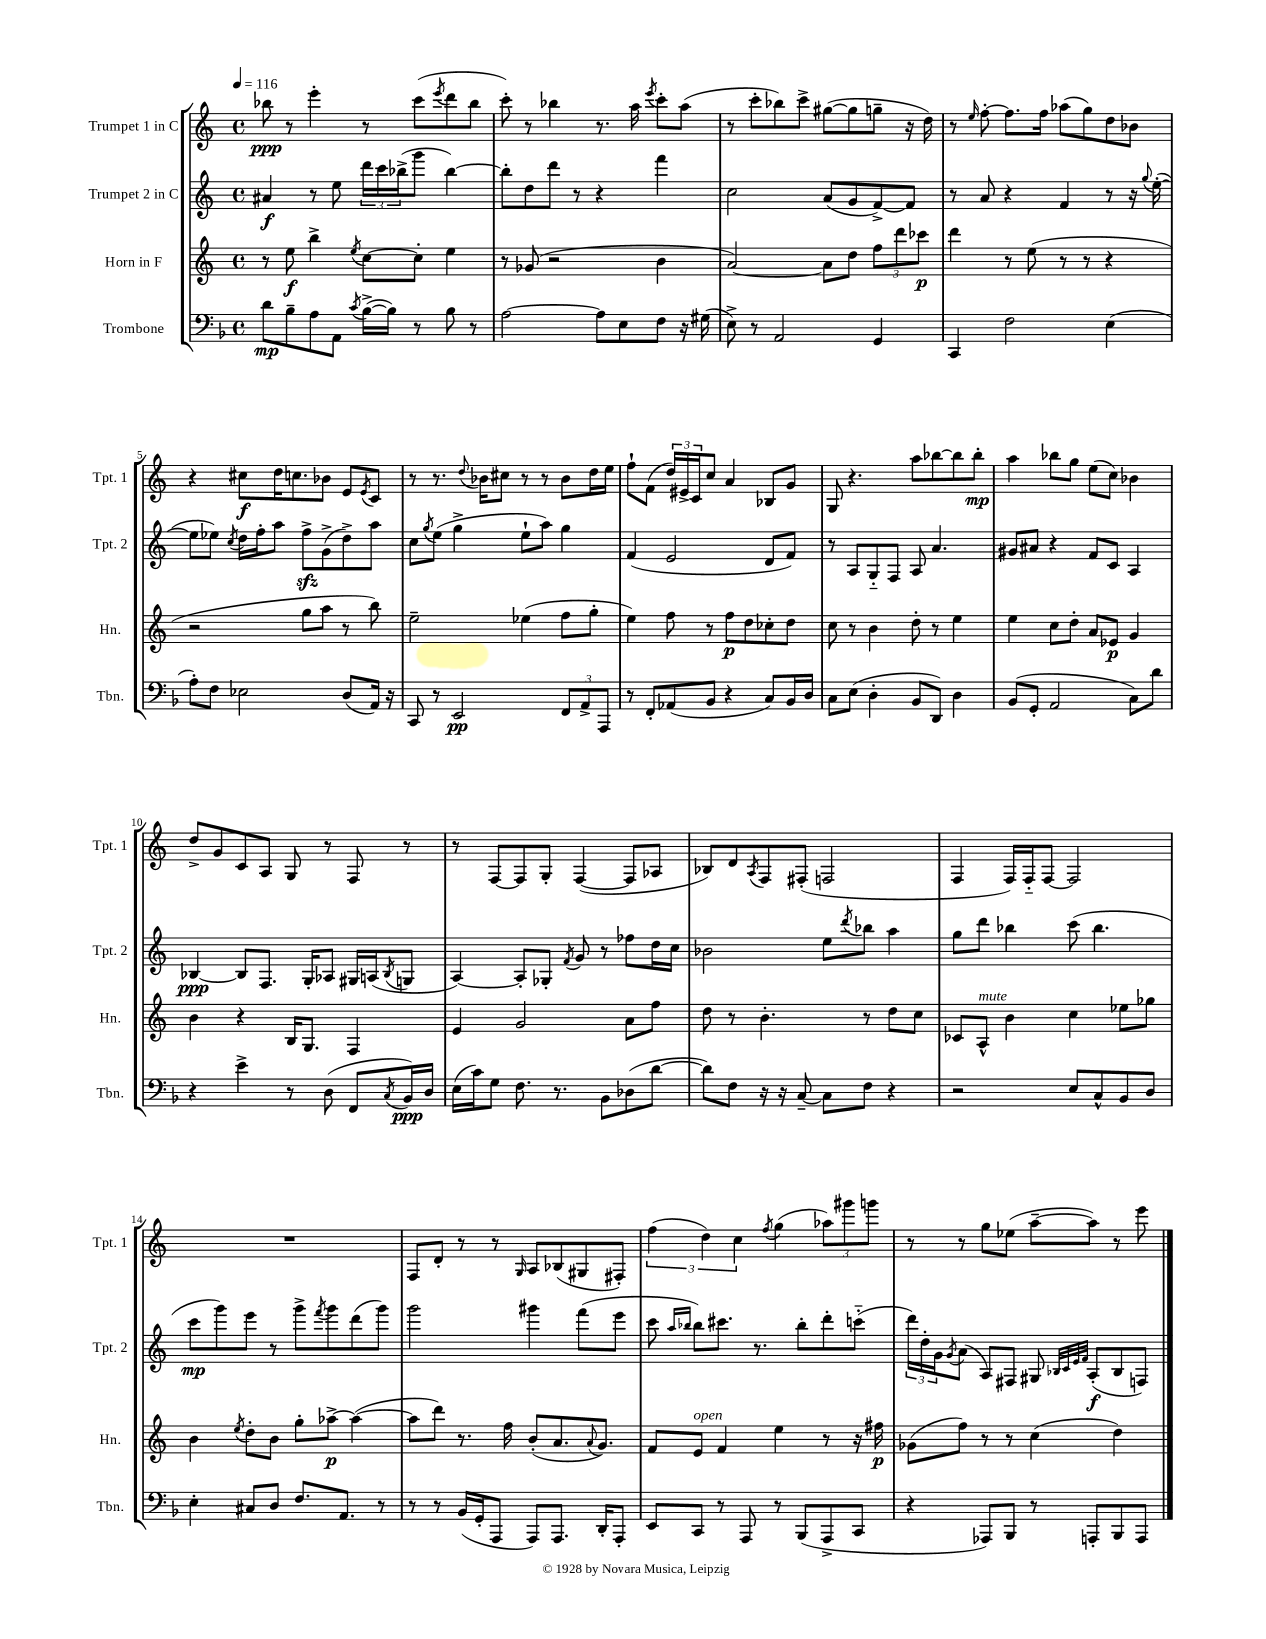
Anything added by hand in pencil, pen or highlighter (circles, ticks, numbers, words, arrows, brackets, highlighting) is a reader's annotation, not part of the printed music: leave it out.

**kern	**dynam	**kern	**dynam	**kern	**dynam	**kern	**dynam
*part4	*part4	*part3	*part3	*part2	*part2	*part1	*part1
*staff4	*staff4	*staff3	*staff3	*staff2	*staff2	*staff1	*staff1
*I"Trombone	*	*I"Horn in F	*	*I"Trumpet 2 in C	*	*I"Trumpet 1 in C	*
*I'Tbn.	*	*I'Hn.	*	*I'Tpt. 2	*	*I'Tpt. 1	*
*clefF4	*	*clefG2	*	*clefG2	*	*clefG2	*
*k[b-]	*	*k[]	*	*k[]	*	*k[]	*
*M4/4	*	*M4/4	*	*M4/4	*	*M4/4	*
*met(c)	*	*met(c)	*	*met(c)	*	*met(c)	*
*MM116	*	*MM116	*	*MM116	*	*MM116	*
=1	=1	=1	=1	=1	=1	=1	=1
8d\L	mp	8r	.	4a#X/	f	8bb-X\	ppp
8B-~\	.	8ee\	f	.	.	8r	.
8A\	.	4bb^\	.	8r	.	4eee'\	.
8AA\J	.	.	.	8ee\	.	.	.
8qc/	.	8qee/	.	.	.	.	.
([16B-^\LL	.	[8cc\L	.	24ddd\LL	.	8r	.
.	.	.	.	24ccc\	.	.	.
16B-\JJ])	.	.	.	.	.	.	.
.	.	.	.	(24bb-X^\J	.	.	.
8r	.	8cc'\J]	.	8ggg\J	.	(8ccc\L	.
.	.	.	.	.	.	8qeee/	.
8B-\	.	4ee\	.	[4bb-\)	.	8ddd\	.
8r	.	.	.	.	.	8bb-\J	.
=2	=2	=2	=2	=2	=2	=2	=2
[2A\	.	8r	.	8bb-'\L]	.	8ccc'\)	.
.	.	(8g-X/	.	8dd\	.	8r	.
.	.	2r	.	8ddd\J	.	4bb-X\	.
.	.	.	.	8r	.	.	.
8A\L]	.	.	.	4r	.	8.r	.
8E\	.	.	.	.	.	.	.
.	.	.	.	.	.	16aa\	.
.	.	.	.	.	.	8qeee/	.
8F\J	.	4b\	.	4fff\	.	8ccc'\L	.
16r	.	.	.	.	.	(8aa\J	.
(16G#X\	.	.	.	.	.	.	.
=3	=3	=3	=3	=3	=3	=3	=3
8E^\)	.	[2a/)	.	2cc\	.	8r	.
8r	.	.	.	.	.	8ccc'\L	.
2AA/	.	.	.	.	.	8bb-X\)	.
.	.	.	.	.	.	8ccc^\J	.
.	.	8a\L]	.	(8a/L	.	([8gg#X\L	.
.	.	8dd\J	.	8g/	.	8gg#\]	.
4GG/	.	12ff\L	.	[8f^/)	.	8ggn~\J	.
.	.	12ddd\	.	.	.	.	.
.	.	.	.	8f/J]	.	16r	.
.	.	12ccc-X\J	p	.	.	.	.
.	.	.	.	.	.	16dd\)	.
=4	=4	=4	=4	=4	=4	=4	=4
4CC/	.	4ddd\	.	8r	.	8r	.
.	.	.	.	.	.	16qqee/	.
.	.	.	.	8a/	.	[8ff'\	.
2F\	.	8r	.	4r	.	8.ff\L]	.
.	.	(8ee\	.	.	.	.	.
.	.	.	.	.	.	16ff\Jk	.
.	.	8r	.	4f/	.	(8aa-X\L	.
.	.	8r	.	.	.	8gg\)	.
(4E\	.	4r	.	8r	.	8dd\	.
.	.	.	.	16r	.	8b-X\J	.
.	.	.	.	8qqgg/	.	.	.
.	.	.	.	([16ee'\	.	.	.
!!LO:LB:g=z
=5	=5	=5	=5	=5	=5	=5	=5
8A'\L)	.	2r	.	8ee\L]	.	4r	.
8F\J	.	.	.	8ee-X\J)	.	.	.
.	.	.	.	8qcc/	.	.	.
2E-X\	.	.	.	16dd\LL	.	8cc#X\L	f
.	.	.	.	16ff'\J	.	.	.
.	.	.	.	8aa\J	.	16dd\K	.
.	.	.	.	.	.	8.ccn\	.
.	.	8gg\L	.	8ffzz^\L	.	.	.
.	.	8aa\J	.	(8g^\	.	8b-X\J	.
(8D/L	.	8r	.	8dd^\)	.	8e/L	.
.	.	.	.	.	.	8qe/	.
16AA/Jk)	.	8bb\)	.	8aa\J	.	8c/J	.
16r	.	.	.	.	.	.	.
=6	=6	=6	=6	=6	=6	=6	=6
8CC/	.	2ee~\	.	8cc\L	.	8r	.
.	.	.	.	8qgg/	.	.	.
8r	.	.	.	(8ee\J	.	8.r	.
2EE/	pp	.	.	4gg^\	.	.	.
.	.	.	.	.	.	8qqdd/	.
.	.	.	.	.	.	16b-X\KL	.
.	.	.	.	.	.	8cc#X\J	.
.	.	(4ee-X\	.	8ee`\L	.	8r	.
.	.	.	.	8aa\J)	.	8r	.
12FF/L	.	8ff\L	.	4gg\	.	8b-\L	.
12AA^/	.	.	.	.	.	.	.
.	.	8gg'\J	.	.	.	16dd\L	.
12AAA/J	.	.	.	.	.	.	.
.	.	.	.	.	.	16ee\JJ	.
=7	=7	=7	=7	=7	=7	=7	=7
8r	.	4ee\)	.	(4f/	.	8ff`\L	.
8FF'/L	.	.	.	.	.	(8f\J	.
(8AA-X/	.	8ff\	.	2e/	.	24dd/LL)	.
.	.	.	.	.	.	24e#X^/	.
.	.	.	.	.	.	24c/J	.
8BB-/J	.	8r	.	.	.	8cc/J	.
4r	.	8ff\L	p	.	.	4a/	.
.	.	8dd\	.	.	.	.	.
8C/L)	.	8cc-X'\	.	8d/L	.	8B-X/L	.
16BB-/L	.	8dd\J	.	8f/J)	.	8g/J	.
16D/JJ	.	.	.	.	.	.	.
=8	=8	=8	=8	=8	=8	=8	=8
8C\L	.	8cc\	.	8r	.	8G/	.
(8E\J	.	8r	.	8A/L	.	4.r	.
4D'\	.	4b\	.	8G/	.	.	.
.	.	.	.	8F/J	.	.	.
8BB-/L	.	8dd'\	.	8A/	.	8aa\L	.
8DD/J)	.	8r	.	4.a/	.	[8bb-X\	.
4D\	.	4ee\	.	.	.	8bb-\]	.
.	.	.	.	.	.	8bb-'\J	mp
=9	=9	=9	=9	=9	=9	=9	=9
(8BB-/L	.	4ee\	.	8g#X/L	.	4aa\	.
8GG'/J	.	.	.	8a#X/J	.	.	.
2AA/	.	8cc\L	.	4r	.	8bb-X\L	.
.	.	8dd'\J	.	.	.	8gg\J	.
.	.	8a/L	.	8f/L	.	(8ee\L	.
.	.	8e-X/J	p	8c/J	.	8cc\J)	.
8C\L)	.	4g/	.	4A/	.	4b-X\	.
8d\J	.	.	.	.	.	.	.
!!LO:LB:g=z
=10	=10	=10	=10	=10	=10	=10	=10
4r	.	4b\	.	[4B-X/	ppp	8dd^/L	.
.	.	.	.	.	.	8g/	.
4e^\	.	4r	.	8B-/L]	.	8c/	.
.	.	.	.	8.F/J	.	8A/J	.
8r	.	16B/KL	.	.	.	8G/	.
.	.	8.G/J	.	16G'/KL	.	.	.
(8D\	.	.	.	8A-X/J	.	8r	.
8FF/L	.	4F/	.	16G#X/LL	.	8F/	.
.	.	.	.	(16An/J	.	.	.
8qC/	.	.	.	8qB-/	.	.	.
16BB-/L)	ppp	.	.	8Gn/J	.	8r	.
16D/JJ	.	.	.	.	.	.	.
=11	=11	=11	=11	=11	=11	=11	=11
(16E\LL	.	4e/	.	[4A/)	.	8r	.
16c\J)	.	.	.	.	.	.	.
8G\J	.	.	.	.	.	[8F/L	.
8.F\	.	2g/	.	8A'/L]	.	8F/]	.
.	.	.	.	8G-X'/J	.	8G'/J	.
8.r	.	.	.	.	.	.	.
.	.	.	.	8qf/	.	.	.
.	.	.	.	8g/	.	([4F/	.
8BB-\L	.	.	.	8r	.	.	.
(8D-X\	.	8a\L	.	8ff-X\L	.	8F/L]	.
[8d\J	.	8ff\J	.	16dd\L	.	8A-X/J	.
.	.	.	.	16cc\JJ	.	.	.
=12	=12	=12	=12	=12	=12	=12	=12
8d\L])	.	8dd\	.	2b-X\	.	8B-X/L)	.
8F\J	.	8r	.	.	.	8d/	.
.	.	.	.	.	.	8qA/	.
16r	.	4.b'\	.	.	.	8F/	.
16r	.	.	.	.	.	.	.
[8C~/	.	.	.	.	.	(8F#X'/J	.
8C\L]	.	.	.	8ee\L	.	2Fn/	.
.	.	.	.	8qddd/	.	.	.
8F\J	.	8r	.	8bb-X\J	.	.	.
4r	.	8dd\L	.	4aa\	.	.	.
.	.	8cc\J	.	.	.	.	.
=13	=13	=13	=13	=13	=13	=13	=13
2r	.	8c-X/L	.	8gg\L	.	4F/	.
!	!	!LO:TX:a:i:t=mute	!	!	!	!	!
.	.	8A^^/J	.	8ddd\J	.	.	.
.	.	4b\	.	4bb-X\	.	16F/LL)	.
.	.	.	.	.	.	16F/J	.
.	.	.	.	.	.	[8F/J	.
8E/L	.	4cc\	.	(8ccc\	.	2F/]	.
8C^^/	.	.	.	4.bb-\	.	.	.
8BB-/	.	8ee-X\L	.	.	.	.	.
8D/J	.	8gg-X\J	.	.	.	.	.
!!LO:LB:g=z
=14	=14	=14	=14	=14	=14	=14	=14
4E'\	.	4b\	.	8ccc\L	mp	1r	.
.	.	.	.	8ggg\)	.	.	.
.	.	8qee/	.	.	.	.	.
8C#X/L	.	8dd'\L	.	8eee\J	.	.	.
8D/J	.	8b\J	.	8r	.	.	.
8.F/L	.	8gg'\L	.	8ggg^\L	.	.	.
.	.	.	.	8qfff/	.	.	.
.	.	[8aa-X^\J	p	8ggg\	.	.	.
8.AA/J	.	.	.	.	.	.	.
.	.	(4aa-\_	.	(8ddd\	.	.	.
8r	.	.	.	8ggg\J)	.	.	.
=15	=15	=15	=15	=15	=15	=15	=15
8r	.	8aa-\L]	.	2ggg\	.	8F/L	.
8r	.	8ddd\J)	.	.	.	8d'/J	.
(16BB-/LL	.	8.r	.	.	.	8r	.
16GG'/J	.	.	.	.	.	.	.
8AAA/J	.	.	.	.	.	8r	.
.	.	16ff\	.	.	.	.	.
.	.	.	.	.	.	16qqG/	.
8AAA/L)	.	(8b'/L	.	4ggg#X\	.	8A/L	.
8.AAA/J	.	8.a/	.	.	.	(8B-X/	.
.	.	.	.	(8fff\L	.	8G#X/	.
.	.	8qqa/	.	.	.	.	.
16DD'/KL	.	8.g/J)	.	.	.	.	.
8AAA'/J	.	.	.	8eee\J	.	8F#X'/J)	.
=16	=16	=16	=16	=16	=16	=16	=16
8EE/L	.	8f/L	.	8ccc\	.	(6ff\	.
.	.	.	.	16qqaa/LL	.	.	.
.	.	.	.	16qqbb-X/JJ	.	.	.
!	!	!LO:TX:a:i:t=open	!	!	!	!	!
8CC/J	.	8e/J	.	8bb-\L)	.	.	.
.	.	.	.	.	.	6dd\)	.
8r	.	4f/	.	8.ccc#X\J	.	.	.
.	.	.	.	.	.	6cc\	.
8AAA/	.	.	.	.	.	.	.
.	.	.	.	8.r	.	.	.
.	.	.	.	.	.	8qff/	.
8r	.	4ee\	.	.	.	(4gg\	.
(8BBB-/L	.	.	.	8bb-'\L	.	.	.
8AAA^/	.	8r	.	8ddd'\	.	12aa-X\L)	.
.	.	.	.	.	.	12ggg#X\	.
8CC/J	.	16r	.	(8cccn\J	.	.	.
.	.	.	.	.	.	12gggn\J	.
.	.	16ff#X\	p	.	.	.	.
=17	=17	=17	=17	=17	=17	=17	=17
4r	.	(8g-X\L	.	24ddd\LL)	.	8r	.
.	.	.	.	24dd'\	.	.	.
.	.	.	.	24g\J	.	.	.
.	.	.	.	8qg/	.	.	.
.	.	8ff\J)	.	(8a\J	.	8r	.
8AAA-X/L)	.	8r	.	8A/L)	.	8gg\L	.
8BBB-/J	.	8r	.	8F#X/J	.	(8ee-X\J	.
8r	.	(4cc\	.	8G#X/	.	[8aa~\L	.
.	.	.	.	32qqB-X/LLL	.	.	.
.	.	.	.	32qqc/	.	.	.
.	.	.	.	32qqe/	.	.	.
.	.	.	.	32qqf/JJJ	.	.	.
8AAAn'/L	.	.	.	(8A'/L	f	8aa\J])	.
8BBB-/	.	4dd\)	.	8B-/	.	8r	.
8AAA/J	.	.	.	8Fn/J)	.	8eee\	.
==	==	==	==	==	==	==	==
*-	*-	*-	*-	*-	*-	*-	*-
